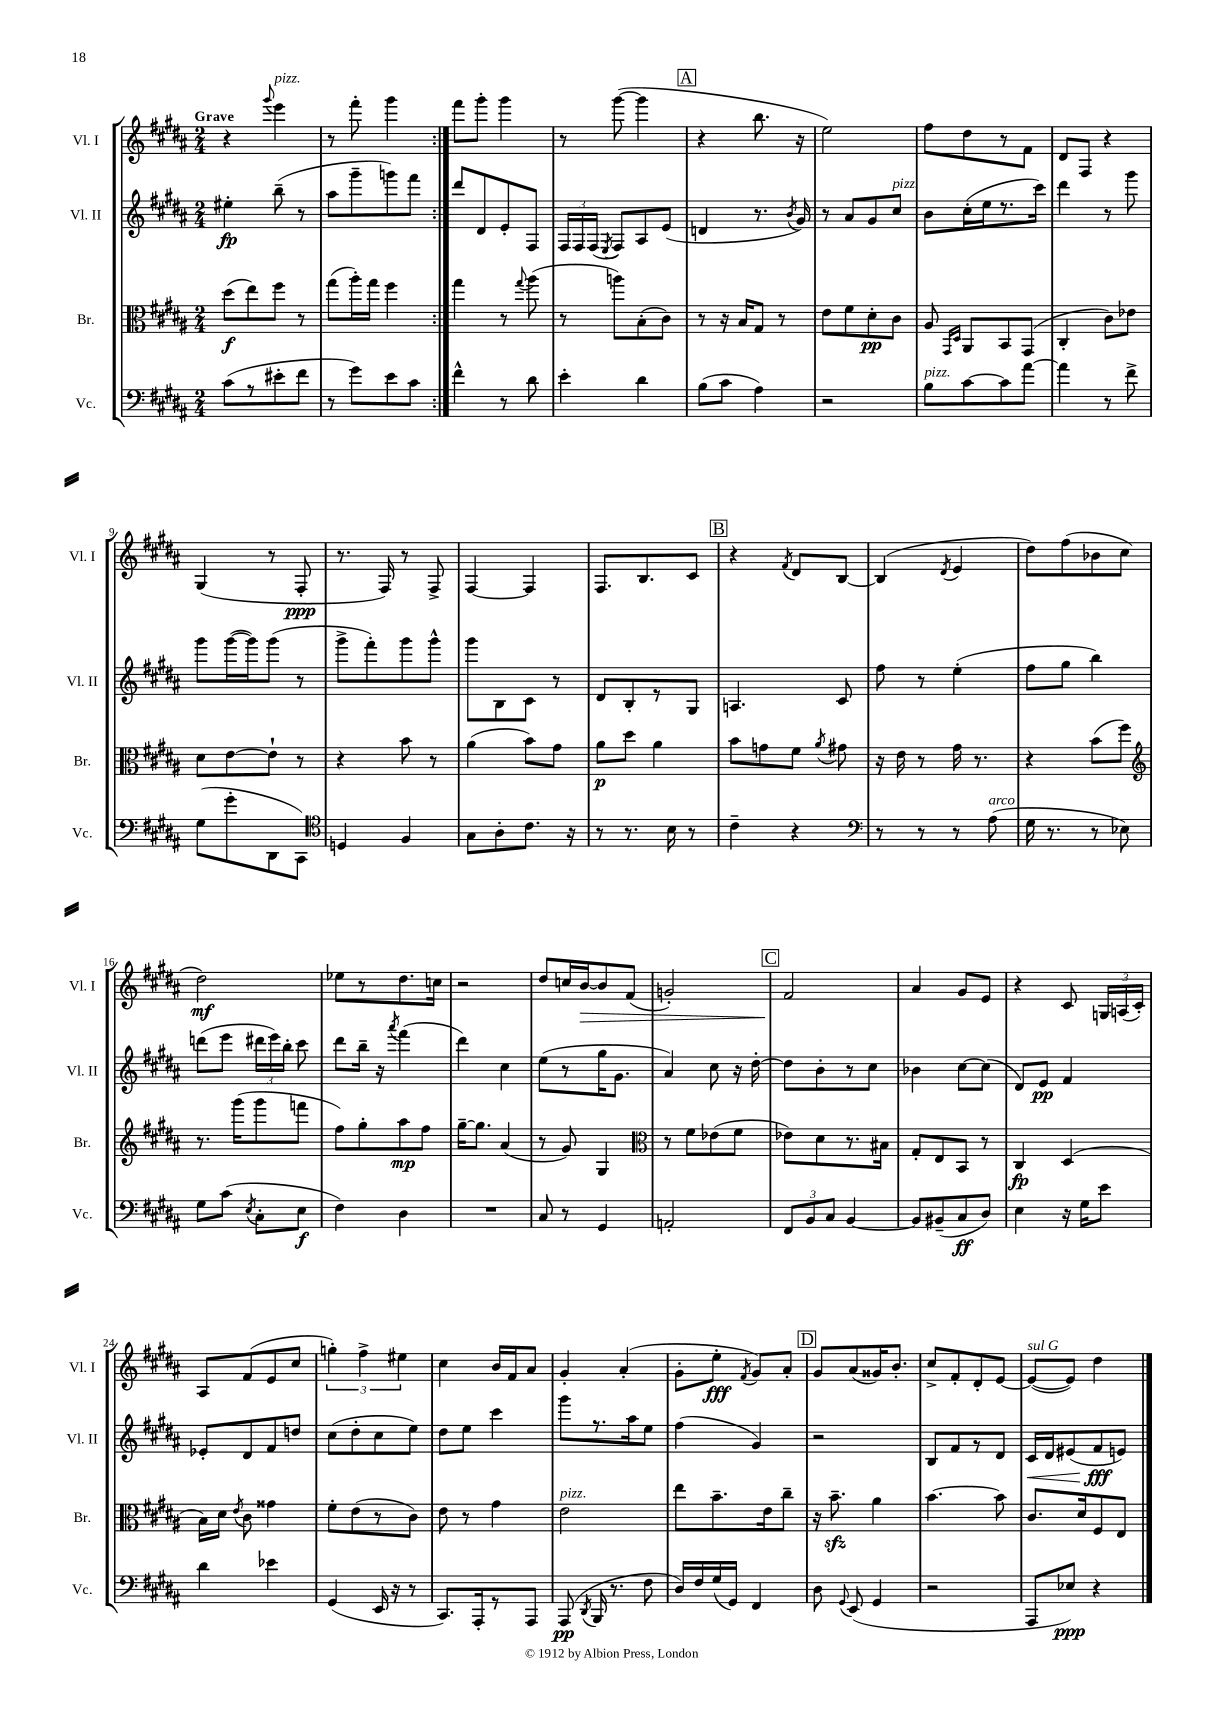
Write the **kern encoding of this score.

**kern	**dynam	**kern	**dynam	**kern	**dynam	**kern	**dynam
*part4	*part4	*part3	*part3	*part2	*part2	*part1	*part1
*staff4	*staff4	*staff3	*staff3	*staff2	*staff2	*staff1	*staff1
*I"Vc.	*	*I"Br.	*	*I"Vl. II	*	*I"Vl. I	*
*I'Vc.	*	*I'Br.	*	*I'Vl. II	*	*I'Vl. I	*
*clefF4	*	*clefC3	*	*clefG2	*	*clefG2	*
*k[f#c#g#d#a#]	*	*k[f#c#g#d#a#]	*	*k[f#c#g#d#a#]	*	*k[f#c#g#d#a#]	*
*M2/4	*	*M2/4	*	*M2/4	*	*M2/4	*
=1	=1	=1	=1	=1	=1	=1	=1
!	!	!	!	!	!	!LO:TX:a:B:t=Grave	!
(8c#\L	.	(8dd#\L	f	4ee#X'\	fp	4r	.
8r	.	8ee\)	.	.	.	.	.
.	.	.	.	.	.	8qqggg#/	.
!	!	!	!	!	!	!LO:TX:a:i:t=pizz.	!
8e#X'\	.	8ff#\J	.	(8bb~\	.	4eee\	.
8f#\J	.	8r	.	8r	.	.	.
=2	=2	=2	=2	=2	=2	=2	=2
8r	.	(8gg#\L	.	8aa#\L	.	8r	.
8g#\L)	.	16aa#'\L)	.	8ggg#~\	.	8fff#'\	.
.	.	16gg#\JJ	.	.	.	.	.
8e\	.	4ff#\	.	8gggn\)	.	4ggg#\	.
8c#\J	.	.	.	8fff#\J	.	.	.
=3:|!	=3:|!	=3:|!	=3:|!	=3:|!	=3:|!	=3:|!	=3:|!
4f#^^\	.	4gg#\	.	8ddd#/L	.	8fff#\L	.
.	.	.	.	8d#/	.	8ggg#'\J	.
8r	.	8r	.	8e'/	.	4ggg#\	.
.	.	8qqgg#/	.	.	.	.	.
8d#\	.	(8aa#\	.	8F#/J	.	.	.
=4	=4	=4	=4	=4	=4	=4	=4
4e'\	.	8r	.	24F#/LL	.	8r	.
.	.	.	.	24F#/	.	.	.
.	.	.	.	(24F#/JJ	.	.	.
.	.	.	.	8qE/	.	.	.
.	.	8aan\L)	.	8F#/L)	.	([8ggg#\	.
4d#\	.	(8B'\	.	8A#/	.	4ggg#\]	.
.	.	8c#\J)	.	(8e/J	.	.	.
!!LO:REH:place=s1:t=A
=5	=5	=5	=5	=5	=5	=5	=5
(8B\L	.	8r	.	4dn/	.	4r	.
8c#\J	.	16r	.	.	.	.	.
.	.	16B/KL	.	.	.	.	.
4A#\)	.	8G#/J	.	8.r	.	8.bb\	.
.	.	8r	.	.	.	.	.
.	.	.	.	8qb/	.	.	.
.	.	.	.	16g#/)	.	16r	.
=6	=6	=6	=6	=6	=6	=6	=6
2r	.	8e\L	.	8r	.	2ee\)	.
.	.	8f#\	.	8a#/L	.	.	.
.	.	8d#'\	pp	8g#/	.	.	.
!	!	!	!	!LO:TX:a:i:t=pizz.	!	!	!
.	.	8c#\J	.	8cc#/J	.	.	.
=7	=7	=7	=7	=7	=7	=7	=7
!LO:TX:a:i:t=pizz.	!	!	!	!	!	!	!
8B\L	.	8A#/	.	8b\L	.	8ff#\L	.
.	.	16qqGG#/LL	.	.	.	.	.
.	.	16qqD#/JJ	.	.	.	.	.
[8c#\	.	8AA#/L	.	(16cc#'\L	.	8dd#\	.
.	.	.	.	16ee\J	.	.	.
8c#\]	.	8BB/	.	8.r	.	8r	.
[8a#\J	.	(8GG#/J	.	.	.	8f#\J	.
.	.	.	.	16ccc#\Jk)	.	.	.
=8	=8	=8	=8	=8	=8	=8	=8
4a#\]	.	4C#'/	.	4ddd#\	.	8d#/L	.
.	.	.	.	.	.	8F#/J	.
8r	.	8c#\L)	.	8r	.	4r	.
8f#^\	.	8e-X\J	.	8ggg#\	.	.	.
!!LO:LB:g=z
=9	=9	=9	=9	=9	=9	=9	=9
(8G#\L	.	8d#\L	.	8ggg#\L	.	(4G#/	.
8g#'\	.	[8e\	.	([16ggg#\L	.	.	.
.	.	.	.	16ggg#\J])	.	.	.
8DD#\	.	8e`\J]	.	(8ggg#\J	.	8r	.
8CC#\J)	.	8r	.	8r	.	8F#'/	ppp
=10	=10	=10	=10	=10	=10	=10	=10
*clefC4	*	*	*	*	*	*	*
4Dn/	.	4r	.	8ggg#^\L	.	8.r	.
.	.	.	.	8fff#'\)	.	.	.
.	.	.	.	.	.	16F#/)	.
4F#/	.	8b\	.	8ggg#\	.	8r	.
.	.	8r	.	8ggg#^^\J	.	8F#^/	.
=11	=11	=11	=11	=11	=11	=11	=11
8G#\L	.	(4a#\	.	8ggg#\L	.	[4F#/	.
8A#'\	.	.	.	8B\	.	.	.
8.c#\J	.	8b\L)	.	8c#\J	.	4F#/]	.
.	.	8g#\J	.	8r	.	.	.
16r	.	.	.	.	.	.	.
=12	=12	=12	=12	=12	=12	=12	=12
8r	.	8a#\L	p	8d#/L	.	8.F#/L	.
8.r	.	8dd#\J	.	8B'/	.	.	.
.	.	.	.	.	.	8.B/	.
.	.	4a#\	.	8r	.	.	.
16B\	.	.	.	.	.	.	.
8r	.	.	.	8G#/J	.	8c#/J	.
!!LO:REH:place=s1:t=B
=13	=13	=13	=13	=13	=13	=13	=13
4c#~\	.	8b\L	.	4.An/	.	4r	.
.	.	8gn\	.	.	.	.	.
.	.	.	.	.	.	8qf#/	.
4r	.	8f#\J	.	.	.	8d#/L	.
.	.	8qa#/	.	.	.	.	.
.	.	8g#X\	.	8c#/	.	[8B/J	.
=14	=14	=14	=14	=14	=14	=14	=14
*clefF4	*	*	*	*	*	*	*
8r	.	16r	.	8ff#\	.	(4B/]	.
.	.	16e\	.	.	.	.	.
8r	.	8r	.	8r	.	.	.
.	.	.	.	.	.	8qd#/	.
8r	.	16g#\	.	(4ee'\	.	4e/	.
.	.	8.r	.	.	.	.	.
!LO:TX:a:i:t=arco	!	!	!	!	!	!	!
(8A#\	.	.	.	.	.	.	.
=15	=15	=15	=15	=15	=15	=15	=15
16G#\	.	4r	.	8ff#\L	.	8dd#\L)	.
8.r	.	.	.	.	.	.	.
.	.	.	.	8gg#\J	.	(8ff#\	.
8r	.	(8b\L	.	4bb\)	.	8b-X\	.
8E-X\)	.	8ff#\J)	.	.	.	8cc#\J	.
!!LO:LB:g=z
=16	=16	=16	=16	=16	=16	=16	=16
*	*	*clefG2	*	*	*	*	*
8G#\L	.	8.r	.	(8dddn\L	.	2dd#\)	mf
(8c#\J	.	.	.	8eee\J	.	.	.
.	.	(16ggg#\KL	.	.	.	.	.
8qE/	.	.	.	.	.	.	.
8C#'\L	.	8ggg#\	.	24ddd#X\LL	.	.	.
.	.	.	.	24eee\)	.	.	.
.	.	.	.	24bb'\JJ	.	.	.
8E\J	f	8fffn\J	.	8ccc#\	.	.	.
=17	=17	=17	=17	=17	=17	=17	=17
4F#\)	.	8ff#\L)	.	8ddd#\L	.	8ee-X\L	.
.	.	8gg#'\	.	16bb~\Jk	.	8r	.
.	.	.	.	16r	.	.	.
.	.	.	.	8qaaa#/	.	.	.
4D#\	.	8aa#\	mp	(4fff#\	.	8.dd#\	.
.	.	8ff#\J	.	.	.	.	.
.	.	.	.	.	.	16ccn\Jk	.
=18	=18	=18	=18	=18	=18	=18	=18
2r	.	[16gg#~\KL	.	4ddd#\)	.	2r	.
.	.	8.gg#\J]	.	.	.	.	.
.	.	(4a#/	.	4cc#\	.	.	.
=19	=19	=19	=19	=19	=19	=19	=19
8C#/	.	8r	.	(8ee\L	.	8dd#/L	.
8r	.	8g#/)	.	8r	.	16ccn/L	.
!	!	!	!	!	!	!	!LO:HP:b
.	.	.	.	.	.	[16b/J	>
4GG#/	.	4G#/	.	16gg#\K	.	8b/]	.
.	.	.	.	8.g#\J	.	.	.
.	.	.	.	.	.	(8f#/J	.
=20	=20	=20	=20	=20	=20	=20	=20
*	*	*clefC3	*	*	*	*	*
2AAn'/	.	8r	.	4a#/)	.	2gn'/)	.
.	.	8f#\L	.	.	.	.	.
.	.	(8e-X\	.	8cc#\	.	.	.
.	.	8f#\J	.	16r	.	.	.
.	.	.	.	[16dd#'\	.	.	.
!!LO:REH:place=s1:t=C
=21	=21	=21	=21	=21	=21	=21	=21
12FF#/L	.	8e-X\L)	.	8dd#\L]	.	2f#/	.
12BB/	.	.	.	.	.	.	.
.	.	8d#\	.	8b'\	.	.	.
12C#/J	.	.	.	.	.	.	.
[4BB/	.	8.r	.	8r	.	.	.
.	.	.	.	8cc#\J	.	.	.
.	.	16B#X\Jk	.	.	.	.	.
.	.	.	.	.	.	.	]
=22	=22	=22	=22	=22	=22	=22	=22
8BB/L]	.	8G#'/L	.	4b-X\	.	4a#/	.
(8BB#X~/	.	8E/	.	.	.	.	.
8C#/	ff	8BB/J	.	[8cc#\L	.	8g#/L	.
8D#/J)	.	8r	.	(8cc#\J]	.	8e/J	.
=23	=23	=23	=23	=23	=23	=23	=23
4E\	.	4C#/	fp	8d#/L)	.	4r	.
.	.	.	.	8e/J	pp	.	.
16r	.	(4D#/	.	4f#/	.	8c#/	.
16G#\KL	.	.	.	.	.	.	.
8e\J	.	.	.	.	.	24Gn/LL	.
.	.	.	.	.	.	(24An/	.
.	.	.	.	.	.	24c#'/JJ)	.
!!LO:LB:g=z
=24	=24	=24	=24	=24	=24	=24	=24
4d#\	.	16B\LL)	.	8e-X'/L	.	8A#/L	.
.	.	16d#\JJ	.	.	.	.	.
.	.	8qe/	.	.	.	.	.
.	.	8c#\	.	8d#/	.	(8f#/	.
4e-X\	.	4g##X\	.	8f#/	.	8e/	.
.	.	.	.	8ddn/J	.	8cc#/J	.
=25	=25	=25	=25	=25	=25	=25	=25
(4GG#/	.	8f#'\L	.	(8cc#\L	.	6ggn'\)	.
.	.	(8e\	.	8dd#'\	.	.	.
.	.	.	.	.	.	6ff#^\	.
16EE/	.	8r	.	8cc#\	.	.	.
16r	.	.	.	.	.	.	.
.	.	.	.	.	.	6ee#X\	.
8r	.	8c#\J)	.	8ee\J)	.	.	.
=26	=26	=26	=26	=26	=26	=26	=26
8.CC#/L)	.	8e\	.	8dd#\L	.	4cc#\	.
.	.	8r	.	8ee\J	.	.	.
16AAA#'/k	.	.	.	.	.	.	.
8r	.	4g#\	.	4ccc#\	.	16b/LL	.
.	.	.	.	.	.	16f#/J	.
8AAA#/J	.	.	.	.	.	8a#/J	.
=27	=27	=27	=27	=27	=27	=27	=27
!	!	!LO:TX:a:i:t=pizz.	!	!	!	!	!
(8AAA#/	pp	2e\	.	8ggg#\L	.	4g#'/	.
8qDD#/	.	.	.	.	.	.	.
16BBB/	.	.	.	8.r	.	.	.
8.r	.	.	.	.	.	.	.
.	.	.	.	.	.	(4a#'/	.
.	.	.	.	16aa#\k	.	.	.
8F#\	.	.	.	8ee\J	.	.	.
=28	=28	=28	=28	=28	=28	=28	=28
16D#/LL)	.	8ee\L	.	(4ff#\	.	8g#'\L	.
16F#/	.	.	.	.	.	.	.
(16G#/	.	8.b~\	.	.	.	8ee'\J	fff
16GG#/JJ)	.	.	.	.	.	.	.
.	.	.	.	.	.	8qf#/	.
4FF#/	.	.	.	4g#/)	.	8g#/L)	.
.	.	16e\k	.	.	.	.	.
.	.	8cc#~\J	.	.	.	8a#'/J	.
!!LO:REH:place=s1:t=D
=29	=29	=29	=29	=29	=29	=29	=29
8D#\	.	16r	.	2r	.	8g#/L	.
.	.	8.bzz~\	.	.	.	.	.
8qqGG#/	.	.	.	.	.	.	.
(8EE/	.	.	.	.	.	(8a#/	.
4GG#/	.	4a#\	.	.	.	16g##X/K)	.
.	.	.	.	.	.	8.b'/J	.
=30	=30	=30	=30	=30	=30	=30	=30
2r	.	[4.b\	.	8B/L	.	8cc#^/L	.
.	.	.	.	8f#/	.	8f#'/	.
.	.	.	.	8r	.	8d#'/	.
.	.	8b\]	.	8d#/J	.	[8e/J	.
=31	=31	=31	=31	=31	=31	=31	=31
!	!	!	!	!	!	!LO:TX:a:i:t=sul G	!
!	!	!	!	!	!LO:HP:b	!	!
8AAA#/L	.	8.c#/L	.	16c#/LL	<	(8e/L_	.
.	.	.	.	16d#/J	.	.	.
8E-X/J)	ppp	.	.	(8e#X/	.	8e/J])	.
.	.	16d#/k	.	.	.	.	.
4r	.	8F#/	.	8f#/	fff	4dd#\	.
.	.	8E/J	.	8en/J)	[	.	.
==	==	==	==	==	==	==	==
*-	*-	*-	*-	*-	*-	*-	*-
